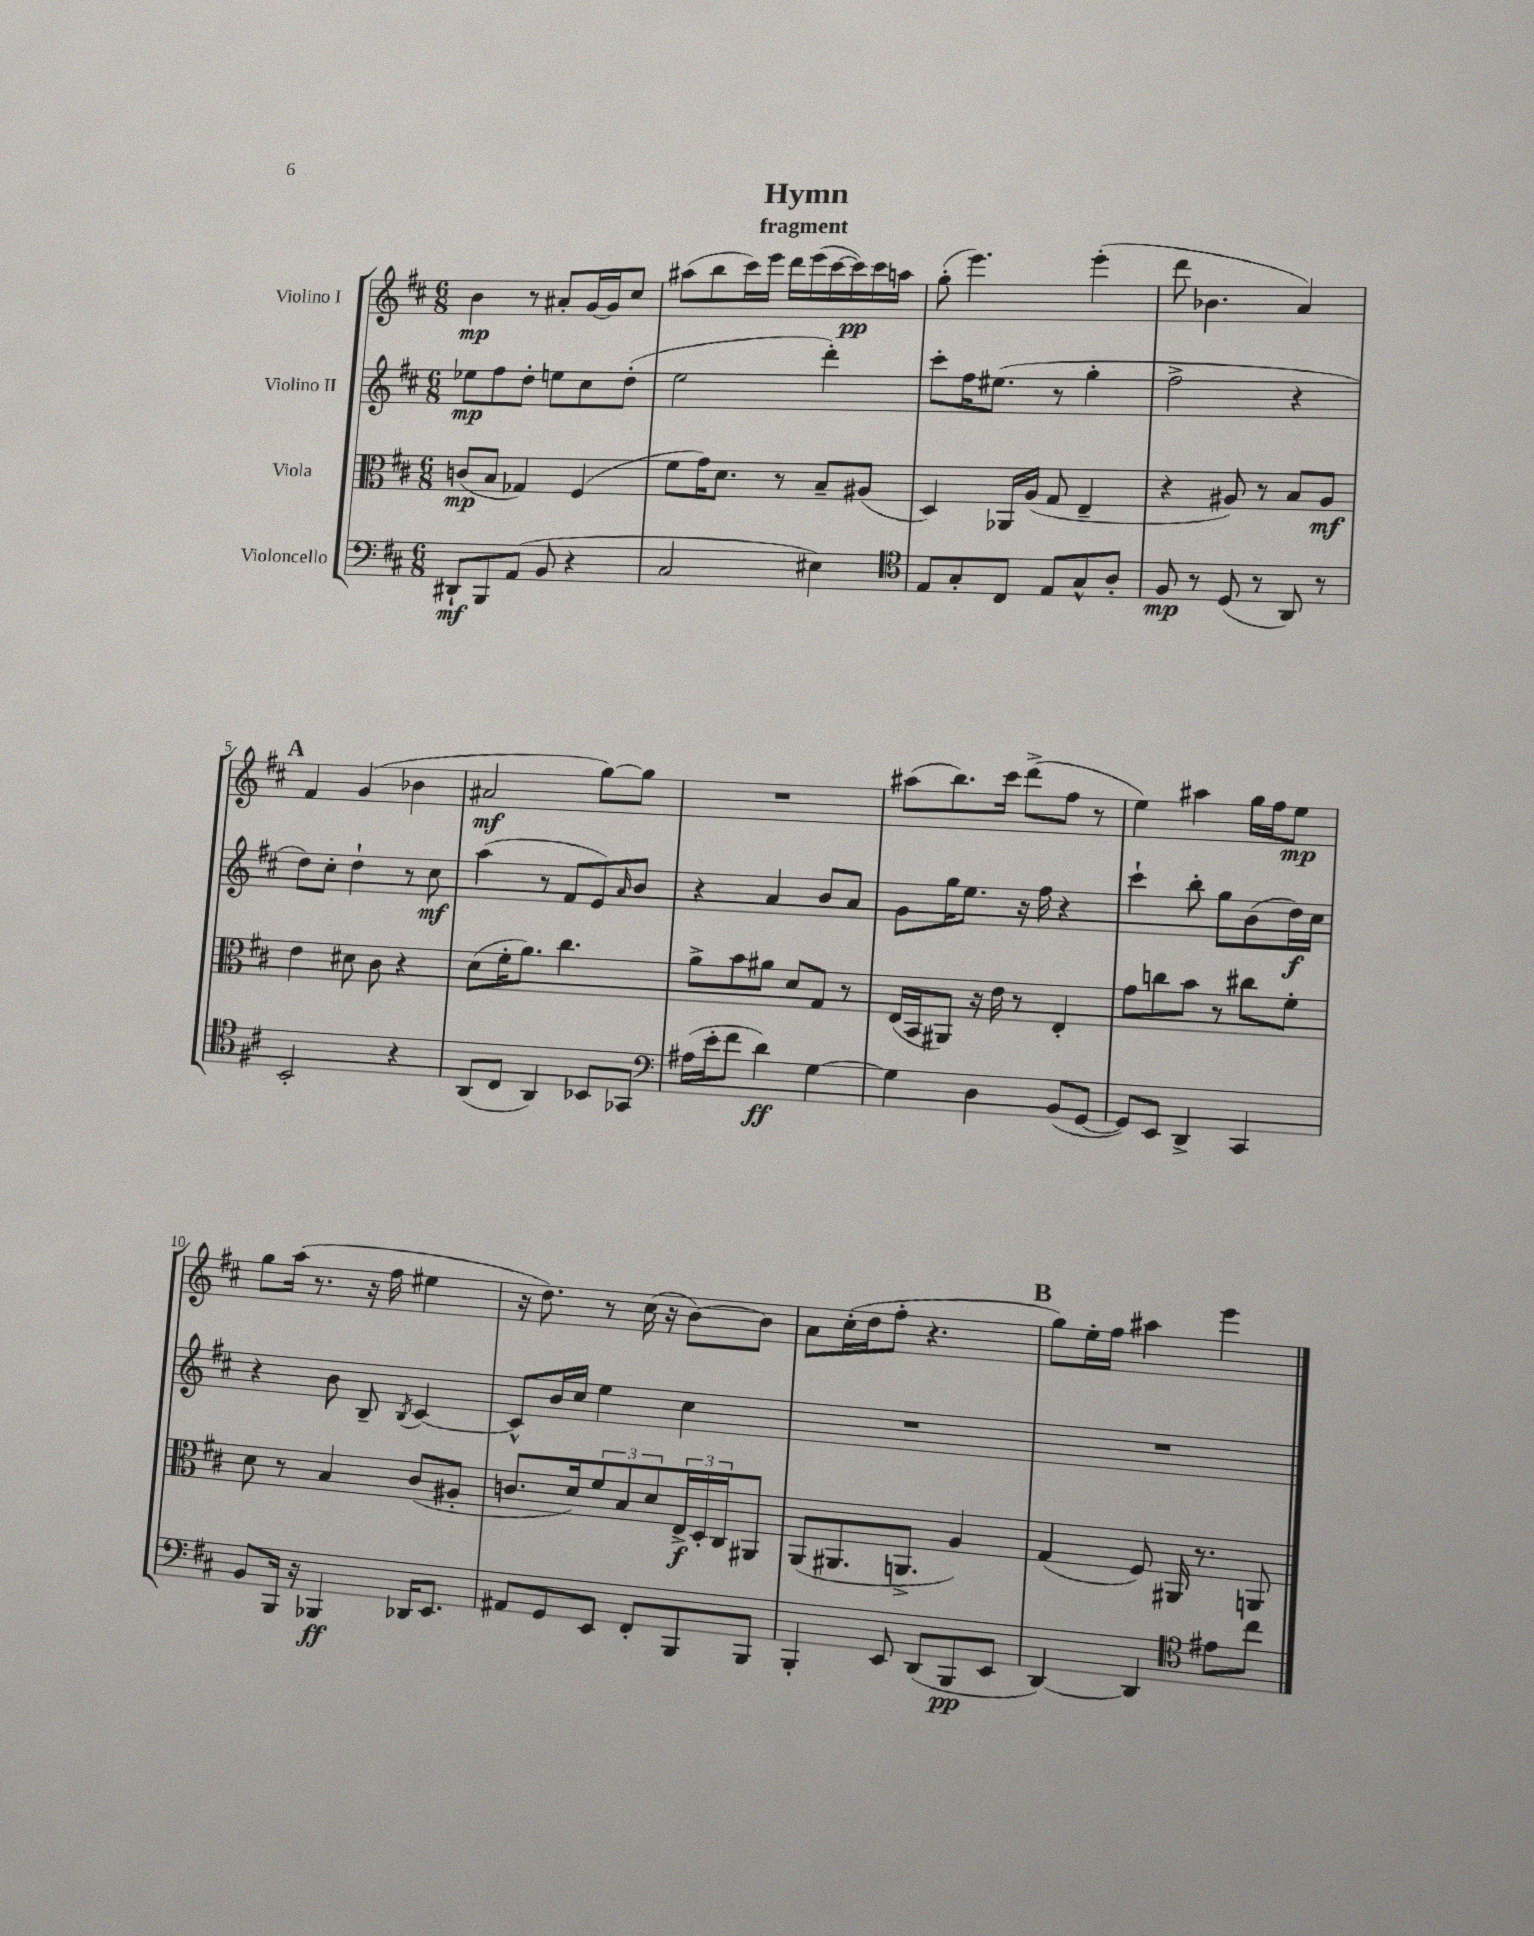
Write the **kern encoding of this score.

**kern	**dynam	**kern	**dynam	**kern	**dynam	**kern	**dynam
*part4	*part4	*part3	*part3	*part2	*part2	*part1	*part1
*staff4	*staff4	*staff3	*staff3	*staff2	*staff2	*staff1	*staff1
*I"Violoncello	*	*I"Viola	*	*I"Violino II	*	*I"Violino I	*
*clefF4	*	*clefC3	*	*clefG2	*	*clefG2	*
*k[f#c#]	*	*k[f#c#]	*	*k[f#c#]	*	*k[f#c#]	*
*M6/8	*	*M6/8	*	*M6/8	*	*M6/8	*
=1	=1	=1	=1	=1	=1	=1	=1
8DD#X`/L	mf	(8cn/L	mp	8ee-X\L	mp	4b\	mp
8BBB/	.	8B/J	.	8ff#\	.	.	.
(8AA/J	.	4G-X/)	.	8dd'\J	.	8r	.
8BB/	.	.	.	8een\L	.	8a#X'/L	.
4r	.	(4F#/	.	8cc#\	.	[16g/L	.
.	.	.	.	.	.	16g/J]	.
.	.	.	.	(8dd'\J	.	8cc#/J	.
=2	=2	=2	=2	=2	=2	=2	=2
2C#/	.	8f#\L	.	2ee\	.	(8aa#X\L	.
.	.	16g\K)	.	.	.	8bb\	.
.	.	8.d\J	.	.	.	.	.
.	.	.	.	.	.	16ccc#\L)	.
.	.	.	.	.	.	16eee\JJ	.
.	.	8r	.	.	.	16ddd\LL	.
.	.	.	.	.	.	(16eee\	.
4E#X\)	.	8B~/L	.	4ddd'\)	.	[16ccc#\	.
.	.	.	.	.	.	16ccc#\])	pp
.	.	(8A#X/J	.	.	.	16ccc#\	.
.	.	.	.	.	.	16aan\JJ	.
=3	=3	=3	=3	=3	=3	=3	=3
*clefC4	*	*	*	*	*	*	*
8E/L	.	4D/)	.	8ccc#'\L	.	(8gg'\	.
8G'/	.	.	.	16ff#\K	.	4.eee\)	.
.	.	.	.	(8.ee#X\J	.	.	.
8C#/J	.	16AA-X/LL	.	.	.	.	.
.	.	(16A/JJ	.	.	.	.	.
8E/L	.	8G/	.	8r	.	.	.
8G^^/	.	4E~/	.	4gg'\	.	(4eee'\	.
8A'/J	.	.	.	.	.	.	.
=4	=4	=4	=4	=4	=4	=4	=4
8F#/	mp	4r	.	2ff#^\	.	8ddd\	.
8r	.	.	.	.	.	4.b-X\	.
(8D/	.	8A#X/)	.	.	.	.	.
8r	.	8r	.	.	.	.	.
8AA/)	.	8B/L	.	4r	.	4a/)	.
8r	.	8A#/J	mf	.	.	.	.
!!LO:LB:g=z
!!LO:REH:place=s1:t=A
=5	=5	=5	=5	=5	=5	=5	=5
2BB'/	.	4e\	.	8dd\L)	.	4f#/	.
.	.	.	.	8cc#'\J	.	.	.
.	.	8d#X\	.	4dd`\	.	(4g/	.
.	.	8c#\	.	.	.	.	.
4r	.	4r	.	8r	.	4b-X\	.
.	.	.	.	8cc#\	mf	.	.
=6	=6	=6	=6	=6	=6	=6	=6
(8AA/L	.	(8d\L	.	(4aa\	.	2a#X/	mf
8C#/J	.	16f#'\K	.	.	.	.	.
.	.	8.a\J)	.	.	.	.	.
4AA/)	.	.	.	8r	.	.	.
.	.	4.cc#\	.	8f#/L	.	.	.
8BB-X/L	.	.	.	8e/)	.	[8gg\L)	.
.	.	.	.	16qqa/	.	.	.
8GG-X/J	.	.	.	8b/J	.	8gg\J]	.
=7	=7	=7	=7	=7	=7	=7	=7
*clefF4	*	*	*	*	*	*	*
(16A#X\LL	.	8a^\L	.	4r	.	2.r	.
16e'\J	.	.	.	.	.	.	.
8f#\J	.	8b\	.	.	.	.	.
4d\)	ff	8a#X\J	.	4a/	.	.	.
.	.	8d/L	.	.	.	.	.
[4G\	.	8G/J	.	8b/L	.	.	.
.	.	8r	.	8a/J	.	.	.
=8	=8	=8	=8	=8	=8	=8	=8
4G\]	.	(16E/LL	.	8g\L	.	(8aa#X\L	.
.	.	16BB/J	.	.	.	.	.
.	.	8AA#X/J)	.	16gg\K	.	8.bb\)	.
.	.	.	.	8.ee\J	.	.	.
4D\	.	16r	.	.	.	.	.
.	.	16e\	.	.	.	16ccc#\Jk	.
.	.	8r	.	16r	.	(8ddd^\L	.
.	.	.	.	16ff#\	.	.	.
(8BB/L	.	4E'/	.	4r	.	8ff#\J	.
[8GG/J	.	.	.	.	.	8r	.
=9	=9	=9	=9	=9	=9	=9	=9
8GG/L])	.	8g\L	.	4ccc#`\	.	4ee\)	.
8EE/J	.	8ccn\	.	.	.	.	.
4DD^/	.	8b\J	.	8bb'\	.	4aa#X\	.
.	.	8r	.	8gg\L	.	.	.
4CC#/	.	8cc#X\L	.	(8b\	.	16gg\LL	.
.	.	.	.	.	.	16ff#\J	.
.	.	8f#'\J	.	16dd\L)	f	8ee\J	mp
.	.	.	.	16cc#\JJ	.	.	.
!!LO:LB:g=z
=10	=10	=10	=10	=10	=10	=10	=10
8BB/L	.	8d\	.	4r	.	8gg\L	.
16BBB/Jk	.	8r	.	.	.	(16aa\Jk	.
16r	.	.	.	.	.	8.r	.
4BBB-X/	ff	4B/	.	8b\	.	.	.
.	.	.	.	8B~/	.	16r	.
.	.	.	.	.	.	16ff#\	.
.	.	.	.	8qB/	.	.	.
16DD-X/KL	.	(8c#/L	.	[4c#/	.	4ee#X\	.
8.EE/J	.	.	.	.	.	.	.
.	.	8A#X'/J	.	.	.	.	.
=11	=11	=11	=11	=11	=11	=11	=11
8AA#X/L	.	8.cn/L	.	8c#^^/L]	.	16r	.
.	.	.	.	.	.	8.dd\)	.
8GG/	.	.	.	16b/L	.	.	.
.	.	16d/k)	.	16cc#/JJ	.	.	.
8EE/J	.	12f#/	.	4ee\	.	8r	.
.	.	12B/	.	.	.	.	.
8FF#'/L	.	.	.	.	.	(16cc#\	.
.	.	12d/	.	.	.	.	.
.	.	.	.	.	.	16r	.
8BBB/	.	24E^/L	f	4cc#\	.	[8b\L)	.
.	.	24D'/	.	.	.	.	.
.	.	24C#/J	.	.	.	.	.
8BBB/J	.	8AA#X/J	.	.	.	8b\J]	.
=12	=12	=12	=12	=12	=12	=12	=12
4BBB'/	.	(8AA/L	.	2.r	.	8a\L	.
.	.	8.AA#X/	.	.	.	(16cc#'\L	.
.	.	.	.	.	.	16dd\J	.
8EE/	.	.	.	.	.	8ff#'\J	.
.	.	8.AAn^/J	.	.	.	.	.
(8DD/L	.	.	.	.	.	4.r	.
8BBB/	pp	4A/)	.	.	.	.	.
8EE/J	.	.	.	.	.	.	.
!!LO:REH:place=s1:t=B
=13	=13	=13	=13	=13	=13	=13	=13
[4DD/)	.	(4G/	.	2.r	.	8gg\L)	.
.	.	.	.	.	.	16ee'\L	.
.	.	.	.	.	.	16ff#\JJ	.
4DD/]	.	8F#/)	.	.	.	4aa#X\	.
.	.	16AA#X/	.	.	.	.	.
.	.	8.r	.	.	.	.	.
*clefC4	*	*	*	*	*	*	*
8e#X\L	.	.	.	.	.	4eee\	.
8cc#\J	.	8AAn/	.	.	.	.	.
==	==	==	==	==	==	==	==
*-	*-	*-	*-	*-	*-	*-	*-
